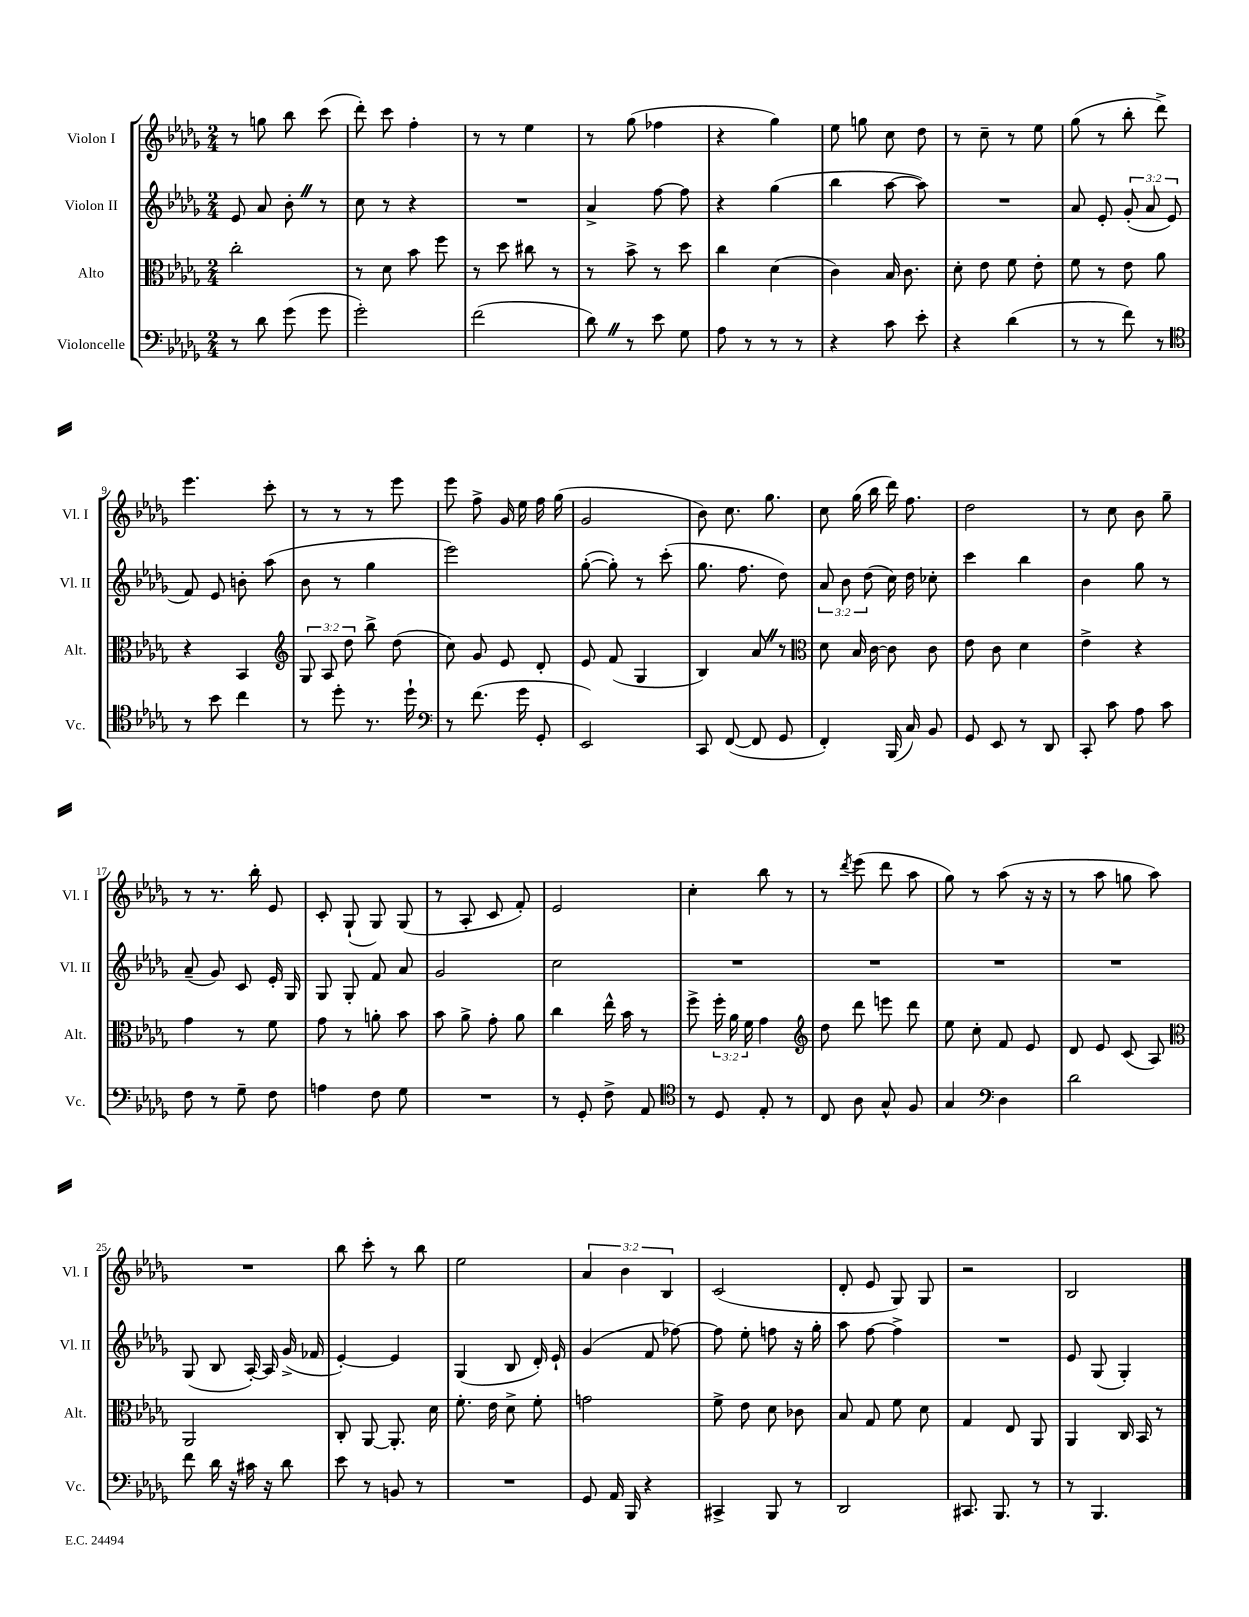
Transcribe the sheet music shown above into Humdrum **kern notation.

**kern	**kern	**kern	**kern
*part4	*part3	*part2	*part1
*staff4	*staff3	*staff2	*staff1
*I"Violoncelle	*I"Alto	*I"Violon II	*I"Violon I
*I'Vc.	*I'Alt.	*I'Vl. II	*I'Vl. I
*clefF4	*clefC3	*clefG2	*clefG2
*k[b-e-a-d-g-]	*k[b-e-a-d-g-]	*k[b-e-a-d-g-]	*k[b-e-a-d-g-]
*M2/4	*M2/4	*M2/4	*M2/4
=1	=1	=1	=1
8r	2cc'\	8e-/	8r
8d-\	.	8a-/	8ggn\
(8g-\	.	8b-'Z\	8bb-\
8g-\	.	8r	(8ccc\
=2	=2	=2	=2
2g-'\)	8r	8cc\	8ddd-'\)
.	8d-\	8r	8ccc\
.	8b-\	4r	4ff'\
.	8ff\	.	.
=3	=3	=3	=3
(2f\	8r	2r	8r
.	8dd-\	.	8r
.	8cc#X\	.	4ee-\
.	8r	.	.
=4	=4	=4	=4
8d-Z\)	8r	4a-^/	8r
8r	8b-^\	.	(8gg-\
8e-\	8r	[8ff\	4ff-X\
8G-\	8dd-\	8ff\]	.
=5	=5	=5	=5
8A-\	4cc\	4r	4r
8r	.	.	.
8r	(4d-\	(4gg-\	4gg-\)
8r	.	.	.
=6	=6	=6	=6
4r	4c\)	4bb-\	8ee-\
.	.	.	8ggn\
8c\	16B-/	[8aa-\	8cc\
.	8.c\	.	.
8e-'\	.	8aa-\])	8dd-\
=7	=7	=7	=7
4r	8d-'\	2r	8r
.	8e-\	.	8cc~\
(4d-\	8f\	.	8r
.	8e-'\	.	8ee-\
=8	=8	=8	=8
8r	8f\	8a-/	(8gg-\
8r	8r	8e-'/	8r
8f\)	8e-\	(12g-'/	8bb-'\
.	.	12a-/	.
8r	8a-\	.	8ddd-^\)
.	.	12e-/	.
!!LO:LB:g=z
=9	=9	=9	=9
*clefC4	*	*	*
8r	4r	8f/)	4.eee-\
8b-\	.	8e-/	.
4cc\	4BB-/	8bn'\	.
.	.	(8aa-\	8ccc'\
=10	=10	=10	=10
*	*clefG2	*	*
8r	12G-/	8b-\	8r
.	12A-/	.	.
8dd-'\	.	8r	8r
.	12dd-\	.	.
8.r	8bb-^\	4gg-\	8r
.	(8dd-\	.	8eee-\
16dd-`\	.	.	.
=11	=11	=11	=11
*clefF4	*	*	*
8r	8cc\)	2eee-\)	8eee-\
(8.f\	8g-/	.	8ff^\
.	8e-/	.	16g-/
16g-\	.	.	16ee-\
8GG-'/	8d-'/	.	16ff\
.	.	.	(16gg-\
=12	=12	=12	=12
2EE-/)	8e-/	([8gg-'\	2g-/
.	(8f/	8gg-'\])	.
.	4G-/	8r	.
.	.	(8ccc'\	.
=13	=13	=13	=13
8CC/	4B-/)	8.gg-\	8b-\)
([8FF/	.	.	8.cc\
.	.	8.ff\	.
8FF/]	8a-Z/	.	.
.	.	.	8.gg-\
8GG-/	8r	8dd-\)	.
=14	=14	=14	=14
*	*clefC3	*	*
4FF'/)	8d-\	12a-/	8cc\
.	.	12b-\	.
.	16B-/	.	(16gg-\
.	.	(12dd-\	.
.	[16c\	.	16bb-\
(16BBB-/	8c\]	16cc\)	16ddd-\)
16C/)	.	16dd-\	8.ff\
8BB-/	8c\	8cc-X'\	.
=15	=15	=15	=15
8GG-/	8e-\	4ccc\	2dd-\
8EE-/	8c\	.	.
8r	4d-\	4bb-\	.
8DD-/	.	.	.
=16	=16	=16	=16
8CC'/	4e-^\	4b-\	8r
8c\	.	.	8cc\
8A-\	4r	8gg-\	8b-\
8c\	.	8r	8gg-~\
!!LO:LB:g=z
=17	=17	=17	=17
8F\	4g-\	(8a-~/	8r
8r	.	8g-/)	8.r
8G-~\	8r	8c/	.
.	.	.	16bb-'\
8F\	8f\	16e-'/	8e-/
.	.	16G-/	.
=18	=18	=18	=18
4An\	8g-\	8G-/	8c'/
.	8r	8G-'/	(8G-`/
8F\	8an'\	8f/	8G-/)
8G-\	8b-\	8a-/	(8G-/
=19	=19	=19	=19
2r	8b-\	2g-/	8r
.	8a-^\	.	8A-'/
.	8g-'\	.	8c/
.	8a-\	.	8f'/)
=20	=20	=20	=20
8r	4cc\	2cc\	2e-/
8GG-'/	.	.	.
8F^\	16ee-^^\	.	.
.	16b-\	.	.
8AA-/	8r	.	.
=21	=21	=21	=21
*clefC4	*	*	*
8r	8ff^\	2r	4cc'\
8D-/	24ff'\	.	.
.	24a-\	.	.
.	24f\	.	.
8E-'/	4g-\	.	8bb-\
8r	.	.	8r
=22	=22	=22	=22
*	*clefG2	*	*
8C/	8dd-\	2r	8r
.	.	.	8qddd-/
8A-\	8ddd-\	.	(8eee-\
8G-^^/	8eeen\	.	8ddd-\
8F/	8ddd-\	.	8aa-\
=23	=23	=23	=23
4G-/	8ee-\	2r	8gg-\)
.	8cc'\	.	8r
*clefF4	*	*	*
4D-\	8f/	.	(8aa-\
.	8e-/	.	16r
.	.	.	16r
=24	=24	=24	=24
2d-\	8d-/	2r	8r
.	8e-/	.	8aa-\
.	(8c/	.	8ggn\
.	8A-/)	.	8aa-\)
!!LO:LB:g=z
=25	=25	=25	=25
*	*clefC3	*	*
8f\	2AA-/	(8G-/	2r
16d-\	.	8B-/	.
16r	.	.	.
16c#X\	.	[16A-'/)	.
16r	.	16A-/]	.
8d-\	.	(16g-^/	.
.	.	16f-X/	.
=26	=26	=26	=26
8e-\	8C'/	[4e-'/)	8bb-\
8r	[8AA-/	.	8ccc'\
8BBn/	8.AA-'/]	4e-/]	8r
8r	.	.	8bb-\
.	16d-\	.	.
=27	=27	=27	=27
2r	8.f'\	(4G-/	2ee-\
.	16e-\	.	.
.	8d-^\	8B-/	.
.	8f'\	16d-'/)	.
.	.	16e-`/	.
=28	=28	=28	=28
8GG-/	2gn\	(4g-/	6a-/
16AA-/	.	.	.
.	.	.	6b-\
16BBB-/	.	.	.
4r	.	8f/	.
.	.	.	6B-/
.	.	[8ff-X\)	.
=29	=29	=29	=29
4CC#X^/	8f^\	8ff-\]	(2c/
.	8e-\	8ee-'\	.
8BBB-/	8d-\	8ffn\	.
8r	8c-X\	16r	.
.	.	16gg-'\	.
=30	=30	=30	=30
2DD-/	8B-/	8aa-\	8d-'/
.	8G-/	[8ff\	8e-/
.	8f\	4ff^\]	8G-/)
.	8d-\	.	8G-/
=31	=31	=31	=31
8.CC#X/	4G-/	2r	2r
8.BBB-/	.	.	.
.	8E-/	.	.
8r	8AA-/	.	.
=32	=32	=32	=32
8r	4AA-/	8e-/	2B-/
4.BBB-/	.	(8G-/	.
.	16C/	4G-'/)	.
.	16BB-/	.	.
.	8r	.	.
==	==	==	==
*-	*-	*-	*-
